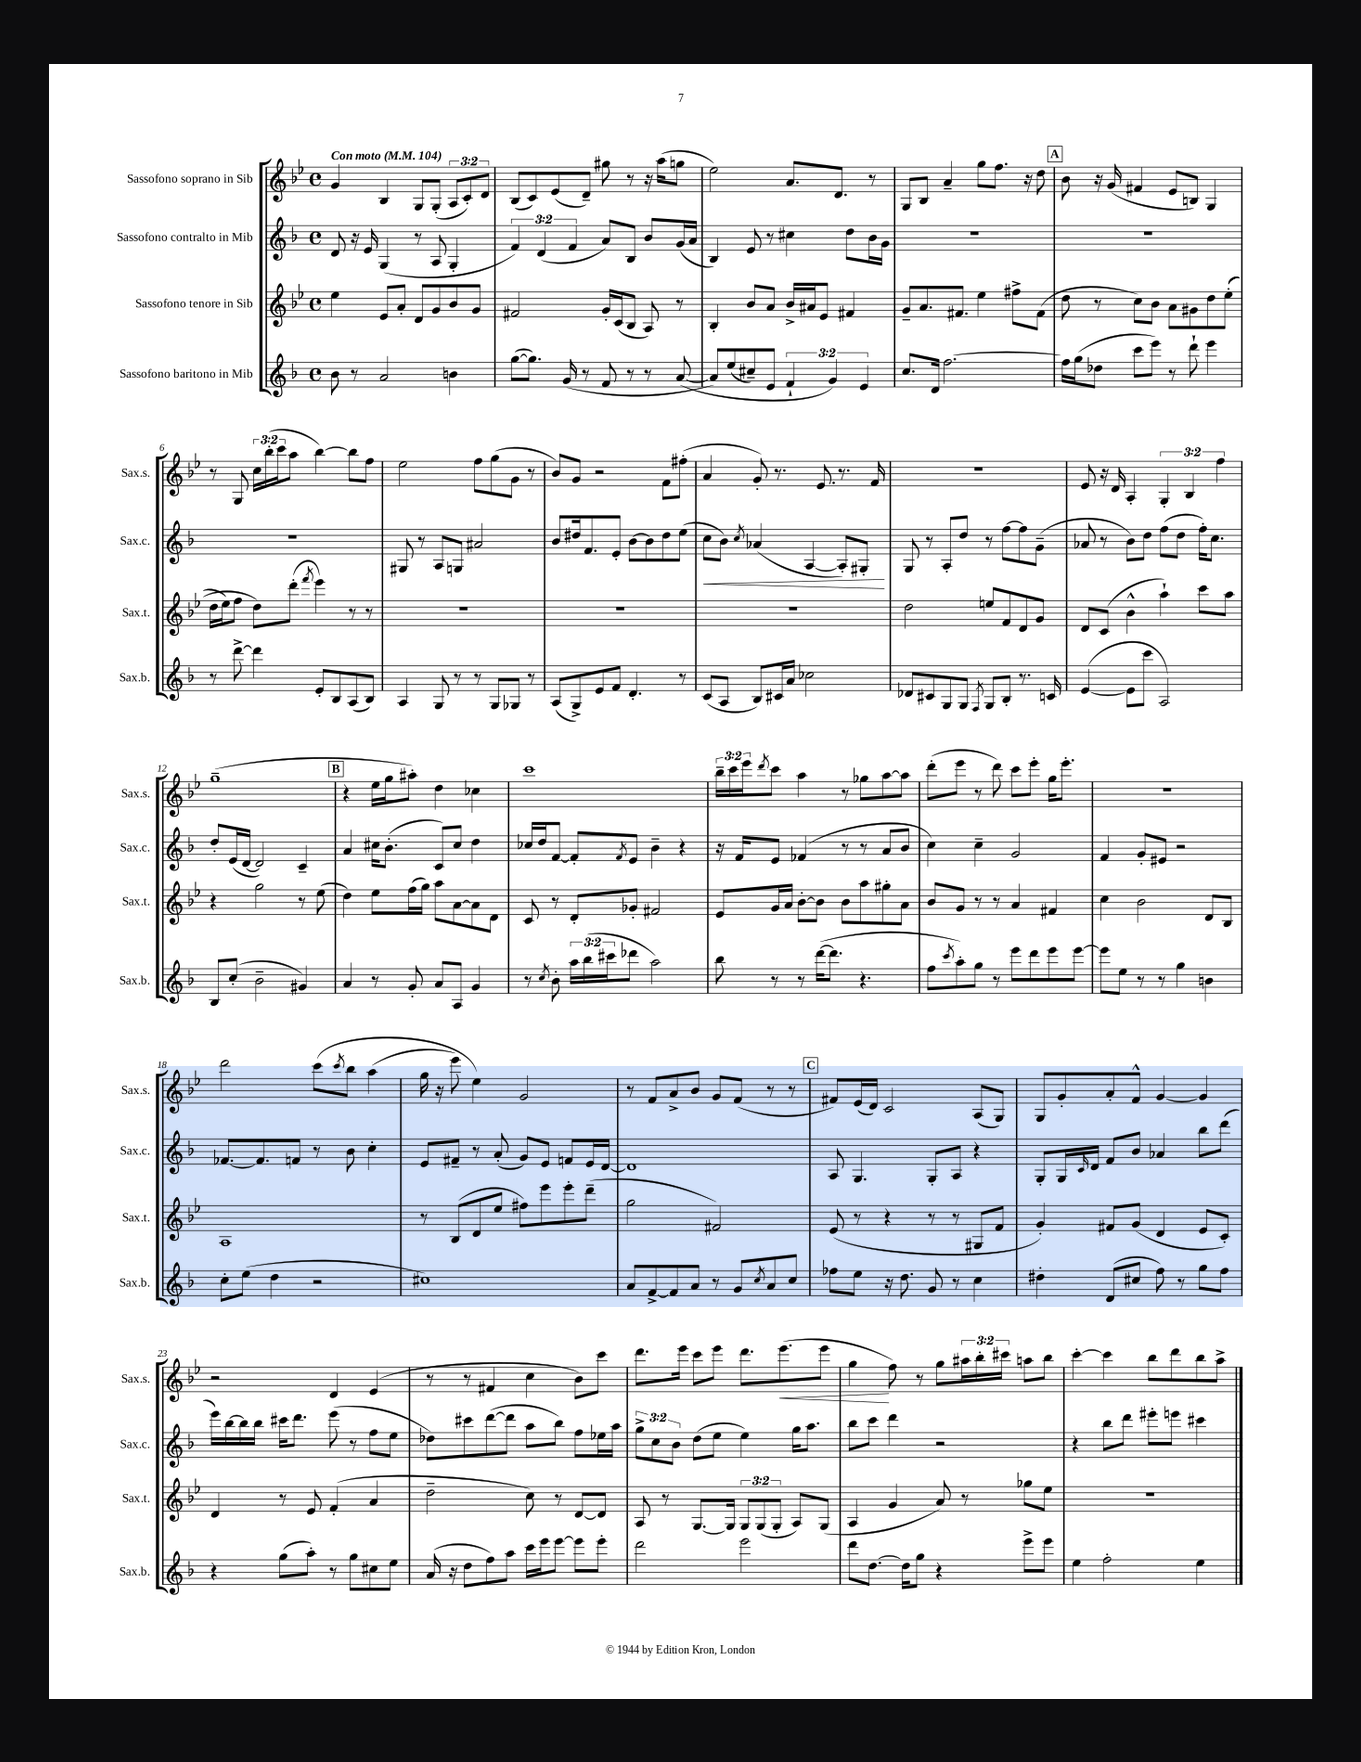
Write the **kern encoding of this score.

**kern	**kern	**kern	**kern
*staff4	*staff3	*staff2	*staff1
*clefG2	*clefG2	*clefG2	*clefG2
*k[b-]	*k[b-e-]	*k[b-]	*k[b-e-]
*M4/4	*M4/4	*M4/4	*M4/4
*met(c)	*met(c)	*met(c)	*met(c)
*MM104	*MM104	*MM104	*MM104
8b-	4ee-	8d	4g
8r	.	16r	.
.	.	16e	.
2a	8e-	(4G	4B-
.	8a'	.	.
.	8d	8r	8G
.	8g	8A	(8G'
4b	8b-	4G'	12A
.	.	.	12c')
.	8g	.	.
.	.	.	12d
=	=	=	=
([8gg	2f#	6f)	(8B-
8.gg])	.	.	8c)
.	.	(6d	.
.	.	.	(8e-
(16g	.	.	.
.	.	6f	.
8r	.	.	8d~)
8f	16g'	8a)	8gg#
.	(16c	.	.
8r	8B-	8B-	8r
8r	8A)	8b-	16r
.	.	.	(16aa
&([8a	8r	(16g	8gg
.	.	16a	.
=	=	=	=
8a])	4B-'	4B-)	2ee-)
(8ee	.	.	.
8cc#~)	8b-	8e	.
8e	8a	8r	.
6f`	16b-^	4cc#	8.a
.	16a#	.	.
.	8e-	.	.
6g&)	.	.	.
.	.	.	8.d
.	4f#	8dd	.
6e	.	.	.
.	.	16b-	8r
.	.	16g	.
=	=	=	=
8.cc	8g~	1r	8G
.	8.a	.	8B-
16d	.	.	.
[2.ff	.	.	4a~
.	8.f#	.	.
.	4ee-	.	8gg
.	.	.	8.ff
.	8ff#^	.	.
.	.	.	16r
.	(8f#	.	8dd
=	=	=	=
16ff]	8dd	1r	8b-
(16gg	.	.	.
8dd-	8r	.	16r
.	.	.	(16g
8ccc	8cc)	.	4f#
8eee)	8b-	.	.
8r	8a	.	8e-
8ddd`	8g#	.	8B)
4eee	8dd	.	4G
.	&((8ee-'	.	.
=	=	=	=
8r	16dd	1r	8r
.	16ee-)	.	.
[8ddd^	8ff	.	8G
4ddd]	8dd&)	.	24cc
.	.	.	(24bb-'
.	.	.	24ccc
.	(8ddd'	.	8aa
.	8qfff	.	.
8e'	4eee-)	.	[4bb-)
8B-	.	.	.
(8A	8r	.	8bb-]
8B-)	8r	.	8ff
=	=	=	=
4A	1r	8G#	2ee-
.	.	8r	.
8G	.	8A	.
8r	.	8G	.
8r	.	2a#	8ff
8G	.	.	(8gg
8G-	.	.	8g
8r	.	.	8r
=	=	=	=
(8A	1r	8b-	8b-)
8G^)	.	16dd#	8g
.	.	8.f	.
8e	.	.	2r
8f	.	8e'	.
4.d'	.	[8b-	.
.	.	8b-]	.
.	.	8dd#	8f
8r	.	(8ee	(8ff#'
=	=	=	=
(8c	1r	8cc	4a
8A	.	8b-)	.
.	.	8qcc	.
8B-)	.	(4a-	8g')
16c#	.	.	8.r
16a	.	.	.
2cc-	.	[4A	.
.	.	.	8.e-
.	.	8A'])	8.r
.	.	8G#'	.
.	.	.	16f
=	=	=	=
8d-	2dd	8G	1r
8c#	.	8r	.
8G	.	8A'	.
8G	.	8dd	.
8qF	.	.	.
8G	8ee	8r	.
8B-'	8f	[8ff	.
8.r	8d	8ff]	.
.	8g	(8g~	.
16c	.	.	.
=	=	=	=
([4e	8d	8a-	8e-
.	(8c	8r	16r
.	.	.	16d
8e]	4b-^^	8b-)	4A'
8ccc	.	8dd	.
2A)	4aa`)	(8ff	6G'
.	.	8dd	.
.	.	.	6B-
.	8ccc	16ff')	.
.	.	8.cc	.
.	.	.	6ff
.	8aa	.	.
=	=	=	=
8B-	4r	8dd'	(1gg~
(8cc'	.	(16e	.
.	.	[16d	.
2b-~	2gg	2d])	.
4g#)	8r	4c~	.
.	(8ee-	.	.
=	=	=	=
4a	4dd)	4a	4r
8r	8ee-	16cc#	16ee-
.	.	(8.b-'	16gg
8g'	(16ff	.	8aa#')
.	16gg)	.	.
8a	8aa	8c)	4dd
8A	[8a	8cc#	.
4g	8a]	4dd	4cc-
.	8d	.	.
=	=	=	=
8r	8c	16cc-	1ccc
.	.	16dd	.
8qcc	.	.	.
8b-'	8r	[8f	.
24aa	8d'	8f']	.
(24bb-	.	.	.
24ccc#	.	.	.
.	.	8qf	.
8ddd-	8g-'	8e	.
2aa)	2f#	4b-~	.
.	.	4r	.
=	=	=	=
8bb-	8e-	16r	24bb-~
.	.	.	24ccc
.	.	16f	.
.	.	.	24eee-
.	.	.	8qddd
8r	16g	8e	8ccc
.	16a	.	.
8r	[8b-'	(4f-	4aa
([16ddd	8b-]	.	.
8.ddd]	.	.	.
.	8b-	8r	8r
4.r	8aa	8r	8gg-
.	8gg#'	8a	[8aa
.	8a	8b-	8aa]
=	=	=	=
8ff	8b-	4cc)	(8ddd'
8qccc	.	.	.
8aa')	8g	.	8eee-
8gg	8r	4cc~	8r
8r	8r	.	8ddd)
8eee	4a	2g	8ccc
8ddd	.	.	8eee-'
8eee	4f#	.	16gg
.	.	.	8.eee-'
[8eee	.	.	.
=	=	=	=
8eee]	4cc	4f	1r
8ee	.	.	.
8r	2b-	8g'	.
8r	.	8e#	.
4gg	.	2r	.
4b	8d	.	.
.	8B-	.	.
=	=	=	=
8cc'	1A	[8.f-	2ddd
(8ee	.	.	.
.	.	8.f-]	.
4dd	.	.	.
.	.	8f	.
2r	.	8r	&(8ccc
.	.	.	8qccc
.	.	8b-	8bb-
.	.	4cc'	(4aa
=	=	=	=
1cc#)	8r	8e	16gg
.	.	.	16r
.	(8B-	8f#~	8eee-)
.	8d	8r	4ee-&)
.	8ee-	(8a'	.
.	8ff#)	8g)	2g
.	8eee-	8e	.
.	8eee-'	8f	.
.	(8ddd~	16e	.
.	.	[16d	.
=	=	=	=
8a	2gg	1d]	8r
[8f^	.	.	8f
8f]	.	.	8a^
8a	.	.	8b-
8r	2f#)	.	8g
8g	.	.	(8f
8qcc	.	.	.
8a	.	.	8r
8cc	.	.	8r
=	=	=	=
8ff-	(8e-	8A	8f#)
8ee	8r	4.G	(16e-
.	.	.	16d)
16r	4r	.	2c
8.dd	.	.	.
8g	8r	8G'	.
8r	8r	8A	.
4cc	8G#	4r	(8A
.	8f	.	8G)
=	=	=	=
4dd#'	4g')	8G'	8G
.	.	16G	8g'
.	.	16qqc	.
.	.	16d	.
(8d	8f#	8f	8a'
8cc#	(8g	8b-	8f^^
8ff)	4d	4a-	[4g
8r	.	.	.
8gg	8e-	8bb-	4g]
8ff	8c')	(8ddd	.
=	=	=	=
4r	4d	16eee)	2r
.	.	[16bb-	.
.	.	16bb-]	.
.	.	16bb-	.
(8gg	8r	16ccc#	.
.	.	8.ddd	.
8aa')	8e-	.	.
8r	(4f'	(8eee	4d
8gg	.	8r	.
8cc#	4a	8ff	(4e-
8ee	.	8ee	.
=	=	=	=
(16a	2dd~	8dd-)	8r
16r	.	.	.
8dd	.	8ccc#	8r
8ff)	.	([8ddd	4f#
8aa	.	8ddd]	.
16ccc	8cc)	8aa	4cc
16eee	.	.	.
[8eee	8r	8bb-)	.
8eee]	[8d	8ff	8b-)
8eee'	8d]	16ee-	8ccc
.	.	16aa	.
=	=	=	=
2ddd	8A	12gg^	8.ddd
.	.	12cc	.
.	8r	.	.
.	.	12b-	.
.	.	.	16eee-
.	[8.G	(8dd	8ccc
.	.	8ee	8eee-
.	16G]	.	.
2eee	12G	4ee)	8.ddd
.	(12G	.	.
.	12G'	.	.
.	.	.	(8.eee-
.	8A)	16gg	.
.	.	8.aa	.
.	(8G	.	8eee-
=	=	=	=
8ddd	4A	8bb-	4gg
[8.dd	.	8ccc	.
.	4g	4ddd	8ff)
16dd]	.	.	.
8gg	.	.	8r
4r	8a)	2r	8gg
.	8r	.	24aa#
.	.	.	24bb-'
.	.	.	24ccc#
8eee^	8gg-	.	8aa
8eee	8ee-	.	8bb-
=	=	=	=
4ee	1r	4r	[4ccc'
2ff'	.	8bb-	4ccc]
.	.	8ddd	.
.	.	8eee#'	8bb-
.	.	8eee	8ddd
4ee	.	4ccc#	8bb-
.	.	.	8aa^
==	==	==	==
*-	*-	*-	*-
